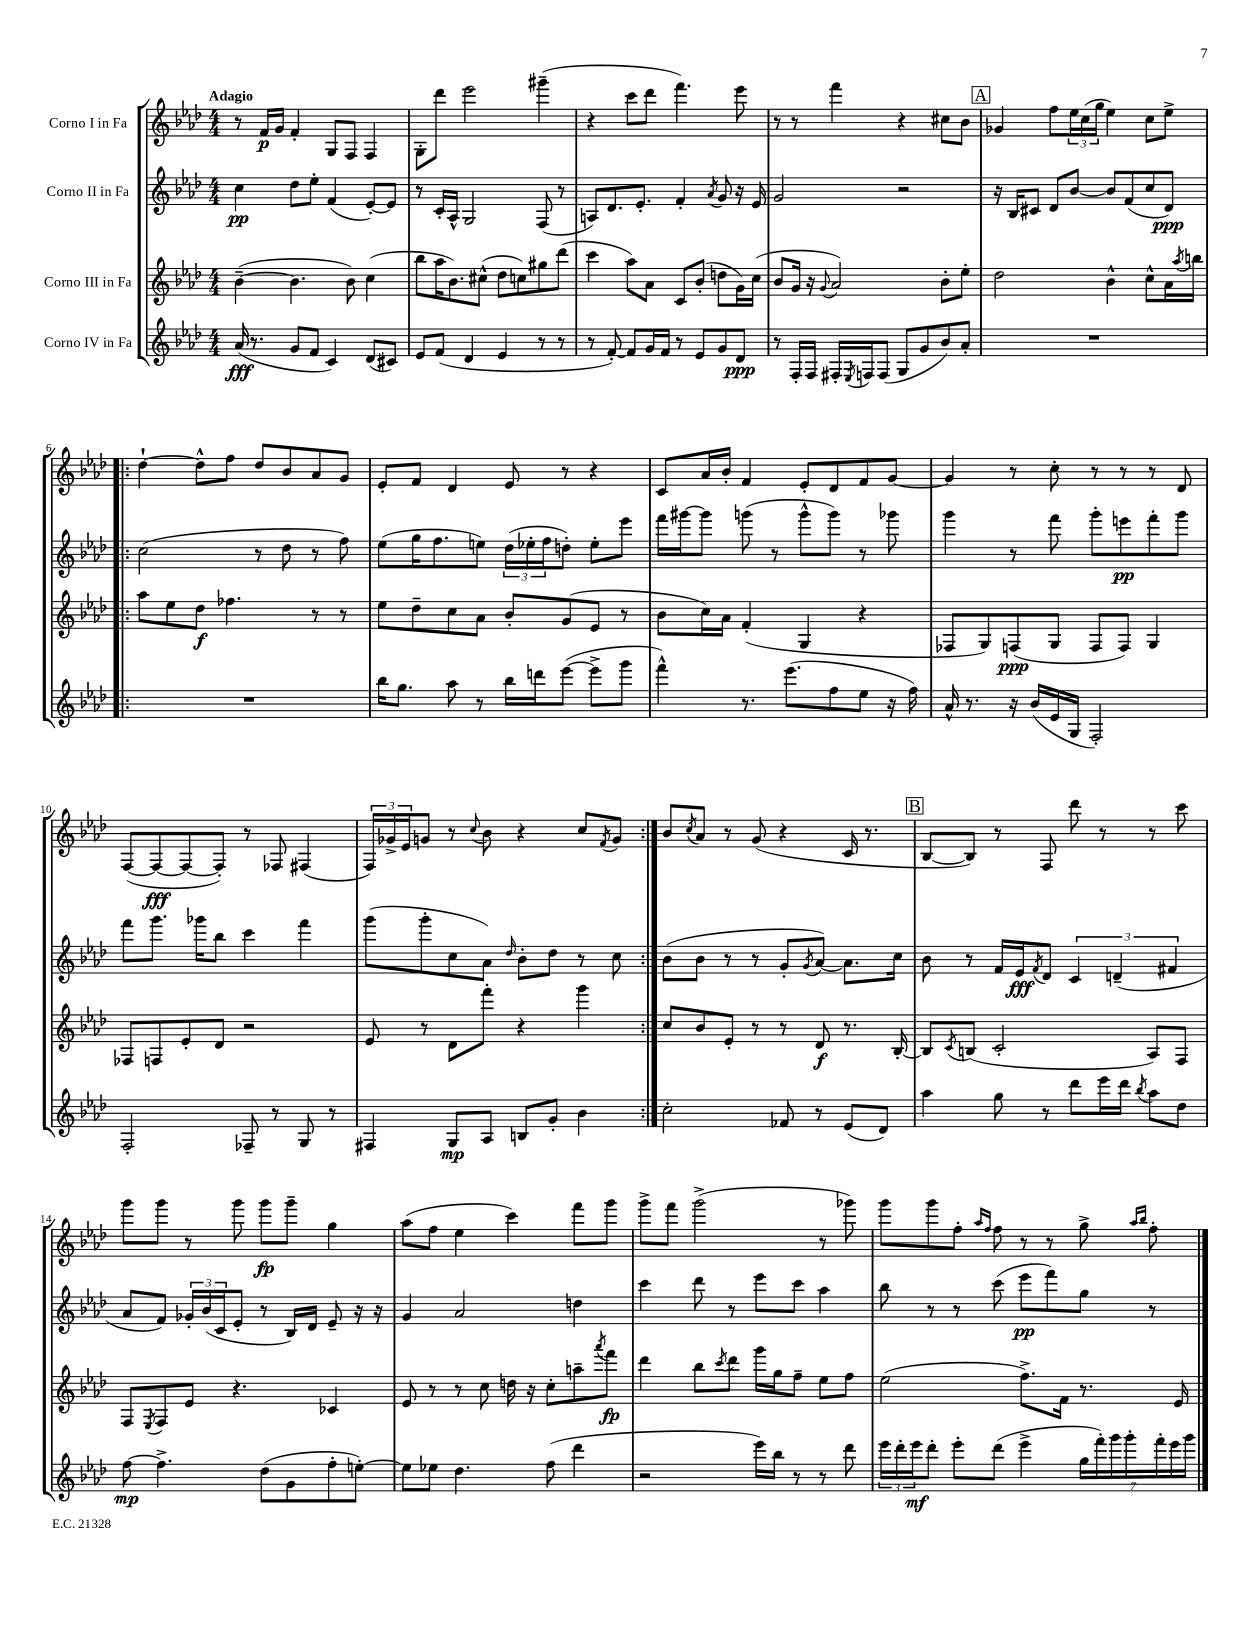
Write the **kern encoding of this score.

**kern	**dynam	**kern	**dynam	**kern	**dynam	**kern	**dynam
*part4	*part4	*part3	*part3	*part2	*part2	*part1	*part1
*staff4	*staff4	*staff3	*staff3	*staff2	*staff2	*staff1	*staff1
*I"Corno IV in Fa	*	*I"Corno III in Fa	*	*I"Corno II in Fa	*	*I"Corno I in Fa	*
*clefG2	*	*clefG2	*	*clefG2	*	*clefG2	*
*k[b-e-a-d-]	*	*k[b-e-a-d-]	*	*k[b-e-a-d-]	*	*k[b-e-a-d-]	*
*M4/4	*	*M4/4	*	*M4/4	*	*M4/4	*
=1	=1	=1	=1	=1	=1	=1	=1
!	!	!	!	!	!	!LO:TX:a:B:t=Adagio	!
(16a-/	fff	([4b-~\	.	4cc\	pp	8r	.
8.r	.	.	.	.	.	.	.
.	.	.	.	.	.	16f/LL	p
.	.	.	.	.	.	16g/JJ	.
8g/L	.	4.b-\]	.	8dd-\L	.	4f'/	.
8f/J	.	.	.	8ee-'\J	.	.	.
4c/)	.	.	.	(4f/	.	8G/L	.
.	.	8b-\)	.	.	.	8F/J	.
(8d-/L	.	(4cc\	.	[8e-'/L)	.	4F/	.
8c#X/J)	.	.	.	8e-/J]	.	.	.
=2	=2	=2	=2	=2	=2	=2	=2
8e-/L	.	8bb-\L	.	8r	.	8G'\L	.
(8f/J	.	16aa-\K	.	16c'/LL	.	8ddd-\J	.
.	.	8.b-\)	.	16A-^^/JJ	.	.	.
4d-/	.	.	.	2G/	.	2eee-\	.
.	.	(8cc#X^^\J	.	.	.	.	.
4e-/	.	8dd-\L	.	.	.	.	.
.	.	8ccn\)	.	.	.	.	.
8r	.	8gg#X\	.	(8F/	.	(4ggg#X~\	.
8r	.	(8ddd-\J	.	8r	.	.	.
=3	=3	=3	=3	=3	=3	=3	=3
8r	.	4ccc\	.	8An/L)	.	4r	.
[8f'/)	.	.	.	8.d-/	.	.	.
8f/L]	.	8aa-\L)	.	.	.	8ccc\L	.
.	.	.	.	8.e-'/J	.	.	.
16g/L	.	8a-\J	.	.	.	8ddd-\J	.
16f/JJ	.	.	.	.	.	.	.
8r	.	8c/L	.	4f'/	.	4.fff\)	.
8e-/L	.	(8b-'/J	.	.	.	.	.
.	.	.	.	8qa-/	.	.	.
8g/	.	8ddn\L	.	8g/	.	.	.
8d-/J	ppp	16g\L)	.	16r	.	8eee-\	.
.	.	(16cc\JJ	.	16e-/	.	.	.
=4	=4	=4	=4	=4	=4	=4	=4
8r	.	8b-/L	.	2g/	.	8r	.
16F'/LL	.	16g/Jk	.	.	.	8r	.
16F/JJ	.	16r	.	.	.	.	.
.	.	8qqg/	.	.	.	.	.
16F#X'/LL	.	2a-/)	.	.	.	4fff\	.
8qE-/	.	.	.	.	.	.	.
16Fn/J	.	.	.	.	.	.	.
(8F/J	.	.	.	.	.	.	.
8G/L	.	.	.	2r	.	4r	.
8g/	.	.	.	.	.	.	.
8b-/)	.	8b-'\L	.	.	.	8cc#X\L	.
8a-'/J	.	8ee-'\J	.	.	.	8b-\J	.
!!LO:REH:place=s1:t=A
=5	=5	=5	=5	=5	=5	=5	=5
1r	.	2dd-\	.	16r	.	4g-X/	.
.	.	.	.	16B-/KL	.	.	.
.	.	.	.	8c#X/J	.	.	.
.	.	.	.	8d-/L	.	8ff\L	.
.	.	.	.	[8b-/J	.	24ee-\L	.
.	.	.	.	.	.	(24cc\	.
.	.	.	.	.	.	24gg\JJ	.
.	.	4b-^^\	.	8b-/L]	.	4ee-\)	.
.	.	.	.	(8f/	.	.	.
.	.	8cc^^\L	.	8cc/	.	8cc\L	.
.	.	16a-\L	.	8d-/J)	ppp	8ee-^\J	.
.	.	8qaa-/	.	.	.	.	.
.	.	16bbn\JJ	.	.	.	.	.
!!LO:LB:g=z
=6!|:	=6!|:	=6!|:	=6!|:	=6!|:	=6!|:	=6!|:	=6!|:
1r	.	8aa-\L	.	(2cc\	.	[4dd-`\	.
.	.	8ee-\	.	.	.	.	.
.	.	8dd-\J	f	.	.	8dd-^^\L]	.
.	.	4.ff-X\	.	.	.	8ff\J	.
.	.	.	.	8r	.	8dd-/L	.
.	.	.	.	8dd-\	.	8b-/	.
.	.	8r	.	8r	.	8a-/	.
.	.	8r	.	8ff\)	.	8g/J	.
=7	=7	=7	=7	=7	=7	=7	=7
16bb-\KL	.	8ee-\L	.	(8ee-\L	.	8e-'/L	.
8.gg\J	.	.	.	.	.	.	.
.	.	8dd-~\	.	16gg\K	.	8f/J	.
.	.	.	.	8.ff\	.	.	.
8aa-\	.	8cc\	.	.	.	4d-/	.
8r	.	8a-\J	.	8een\J)	.	.	.
16bb-\LL	.	8b-'/L	.	(24dd-\LL	.	8e-/	.
.	.	.	.	24ee-X'\	.	.	.
16dddn\J	.	.	.	.	.	.	.
.	.	.	.	24ff\J	.	.	.
([8eee-\J	.	(8g/	.	8ddn'\J)	.	8r	.
8eee-^\L]	.	8e-/J	.	8ee-'\L	.	4r	.
8ggg\J	.	8r	.	8eee-\J	.	.	.
=8	=8	=8	=8	=8	=8	=8	=8
4fff^^\)	.	8b-\L	.	16fff\LL	.	8c/L	.
.	.	.	.	[16ggg#X\J	.	.	.
.	.	16cc\L)	.	8ggg#\J]	.	16a-/L	.
.	.	16a-\JJ	.	.	.	16b-'/JJ	.
8.r	.	(4f'/	.	(8gggn\	.	4f/	.
.	.	.	.	8r	.	.	.
(8.eee-\L	.	.	.	.	.	.	.
.	.	4G/	.	8ggg^^\L	.	8e-'/L	.
8ff\	.	.	.	8ggg\J)	.	8d-/	.
8ee-\J	.	4r	.	8r	.	8f/	.
16r	.	.	.	8ggg-X\	.	[8g/J	.
16ff\)	.	.	.	.	.	.	.
=9	=9	=9	=9	=9	=9	=9	=9
16a-^^/	.	8F-X/L	.	4ggg\	.	4g/]	.
8.r	.	.	.	.	.	.	.
.	.	8G/)	.	.	.	.	.
16r	.	(8Fn/	ppp	8r	.	8r	.
(16b-/LL	.	.	.	.	.	.	.
16e-/	.	8G/J	.	8fff\	.	8cc'\	.
16G/JJ	.	.	.	.	.	.	.
2F'/)	.	8F/L	.	8ggg'\L	.	8r	.
.	.	8F/J)	.	8eeen\	pp	8r	.
.	.	4G/	.	8fff'\	.	8r	.
.	.	.	.	8ggg\J	.	8d-/	.
!!LO:LB:g=z
=10	=10	=10	=10	=10	=10	=10	=10
2F'/	.	8F-X/L	.	8fff\L	.	([8F/L	.
.	.	8Fn/	.	8.ggg\J	.	8F/_	fff
.	.	8e-'/	.	.	.	8F/_	.
.	.	.	.	16ggg-X\KL	.	.	.
.	.	8d-/J	.	8bb-\J	.	8F'/J])	.
8F-X~/	.	2r	.	4ccc\	.	8r	.
8r	.	.	.	.	.	8F-X/	.
8G/	.	.	.	4fff\	.	(4F#X/	.
8r	.	.	.	.	.	.	.
=11	=11	=11	=11	=11	=11	=11	=11
4F#X/	.	8e-/	.	(8ggg\L	.	24F/LL)	.
.	.	.	.	.	.	24g-X^/	.
.	.	.	.	.	.	24e-/J	.
.	.	8r	.	8ggg'\	.	8gn/J	.
8G/L	mp	8d-\L	.	8cc\	.	8r	.
.	.	.	.	.	.	8qqcc/	.
8A-/J	.	8fff'\J	.	8a-\J)	.	8b-\	.
.	.	.	.	16qqdd-/	.	.	.
8Bn/L	.	4r	.	8b-'\L	.	4r	.
8g'/J	.	.	.	8dd-\J	.	.	.
4b-\	.	4ggg\	.	8r	.	8cc/L	.
.	.	.	.	.	.	8qf/	.
.	.	.	.	8cc\	.	8g/J	.
=12:|!	=12:|!	=12:|!	=12:|!	=12:|!	=12:|!	=12:|!	=12:|!
2cc'\	.	8cc/L	.	(8b-\L	.	8b-/L	.
.	.	.	.	.	.	8qcc/	.
.	.	8b-/	.	8b-\J	.	8a-/J	.
.	.	8e-'/J	.	8r	.	8r	.
.	.	8r	.	8r	.	(8g/	.
8f-X/	.	8r	.	8g'/L	.	4r	.
.	.	.	.	8qg/	.	.	.
8r	.	8d-/	f	[8a-/J)	.	.	.
(8e-/L	.	8.r	.	8.a-\L]	.	16c/	.
.	.	.	.	.	.	8.r	.
8d-/J)	.	.	.	.	.	.	.
.	.	[16B-'/	.	16cc\Jk	.	.	.
!!LO:REH:place=s1:t=B
=13	=13	=13	=13	=13	=13	=13	=13
4aa-\	.	8B-/L]	.	8b-\	.	[8B-/L	.
.	.	8qc/	.	.	.	.	.
.	.	(8Bn/J	.	8r	.	8B-/J])	.
8gg\	.	2c'/	.	16f/LL	.	8r	.
.	.	.	.	16e-/J	fff	.	.
.	.	.	.	8qf/	.	.	.
8r	.	.	.	8d-/J	.	8F/	.
8ddd-\L	.	.	.	6c/	.	8ddd-\	.
16eee-\L	.	.	.	.	.	8r	.
.	.	.	.	(6dn~/	.	.	.
16ddd-\JJ	.	.	.	.	.	.	.
8qbb-/	.	.	.	.	.	.	.
8aa-\L	.	8A-/L)	.	.	.	8r	.
.	.	.	.	6f#X/	.	.	.
8dd-\J	.	8F/J	.	.	.	8ccc\	.
!!LO:LB:g=z
=14	=14	=14	=14	=14	=14	=14	=14
[8ff\	mp	8F/L	.	8a-/L	.	8ggg\L	.
.	.	8qE-/	.	.	.	.	.
4.ff^\]	.	8F/	.	8f/J)	.	8ggg\J	.
.	.	8e-/J	.	24g-X'/LL	.	8r	.
.	.	.	.	(24b-/	.	.	.
.	.	.	.	24c/J	.	.	.
.	.	4.r	.	8e-'/J	.	8ggg\	.
(8dd-\L	.	.	.	8r	.	8ggg\L	fp
8g\	.	.	.	16B-/LL)	.	8ggg~\J	.
.	.	.	.	16d-/JJ	.	.	.
8ff'\	.	4c-X/	.	8e-~/	.	4gg\	.
[8een'\J)	.	.	.	16r	.	.	.
.	.	.	.	16r	.	.	.
=15	=15	=15	=15	=15	=15	=15	=15
8ee\L]	.	8e-/	.	4g/	.	(8aa-\L	.
8ee-X\J	.	8r	.	.	.	8ff\J	.
4.dd-\	.	8r	.	2a-/	.	4ee-\	.
.	.	8cc\	.	.	.	.	.
.	.	16ddn\	.	.	.	4ccc\)	.
.	.	16r	.	.	.	.	.
(8ff\	.	8cc'\L	.	.	.	.	.
4ddd-\	.	8aan~\	.	4ddn\	.	8fff\L	.
.	.	8qaaa-/	.	.	.	.	.
.	.	8fff\J	fp	.	.	8ggg\J	.
=16	=16	=16	=16	=16	=16	=16	=16
2r	.	4ddd-\	.	4ccc\	.	8ggg^\L	.
.	.	.	.	.	.	8fff\J	.
.	.	8bb-\L	.	8ddd-\	.	(2ggg^\	.
.	.	8qccc/	.	.	.	.	.
.	.	8ddd-\J	.	8r	.	.	.
16eee-\LL)	.	16ggg\LL	.	8eee-\L	.	.	.
16bb-\JJ	.	16gg\J	.	.	.	.	.
8r	.	8ff~\J	.	8ccc\J	.	.	.
8r	.	8ee-\L	.	4aa-\	.	8r	.
8ddd-\	.	8ff\J	.	.	.	8ggg-X\)	.
=17	=17	=17	=17	=17	=17	=17	=17
24eee-\LL	.	(2ee-\	.	8bb-\	.	8ggg\L	.
24ddd-'\	.	.	.	.	.	.	.
24eee-\J	mf	.	.	.	.	.	.
8ddd-'\J	.	.	.	8r	.	8ggg\	.
8eee-'\L	.	.	.	8r	.	8ff'\J	.
.	.	.	.	.	.	16qqaa-/LL	.
.	.	.	.	.	.	16qqff/JJ	.
(8ddd-\J	.	.	.	(8ccc\	.	8ff\	.
4eee-^\	.	8.ff^\L)	.	8eee-\L	pp	8r	.
.	.	.	.	8fff\)	.	8r	.
.	.	16f\Jk	.	.	.	.	.
28gg\LL	.	8.r	.	8gg\J	.	8gg^\	.
28fff'\)	.	.	.	.	.	.	.
28ggg\	.	.	.	.	.	.	.
28ggg'\	.	.	.	.	.	.	.
.	.	.	.	.	.	16qqaa-/LL	.
.	.	.	.	.	.	16qqbb-/JJ	.
.	.	.	.	8r	.	8ff'\	.
28fff'\	.	.	.	.	.	.	.
28eee-\	.	.	.	.	.	.	.
.	.	16e-/	.	.	.	.	.
28ggg\JJ	.	.	.	.	.	.	.
==	==	==	==	==	==	==	==
*-	*-	*-	*-	*-	*-	*-	*-
